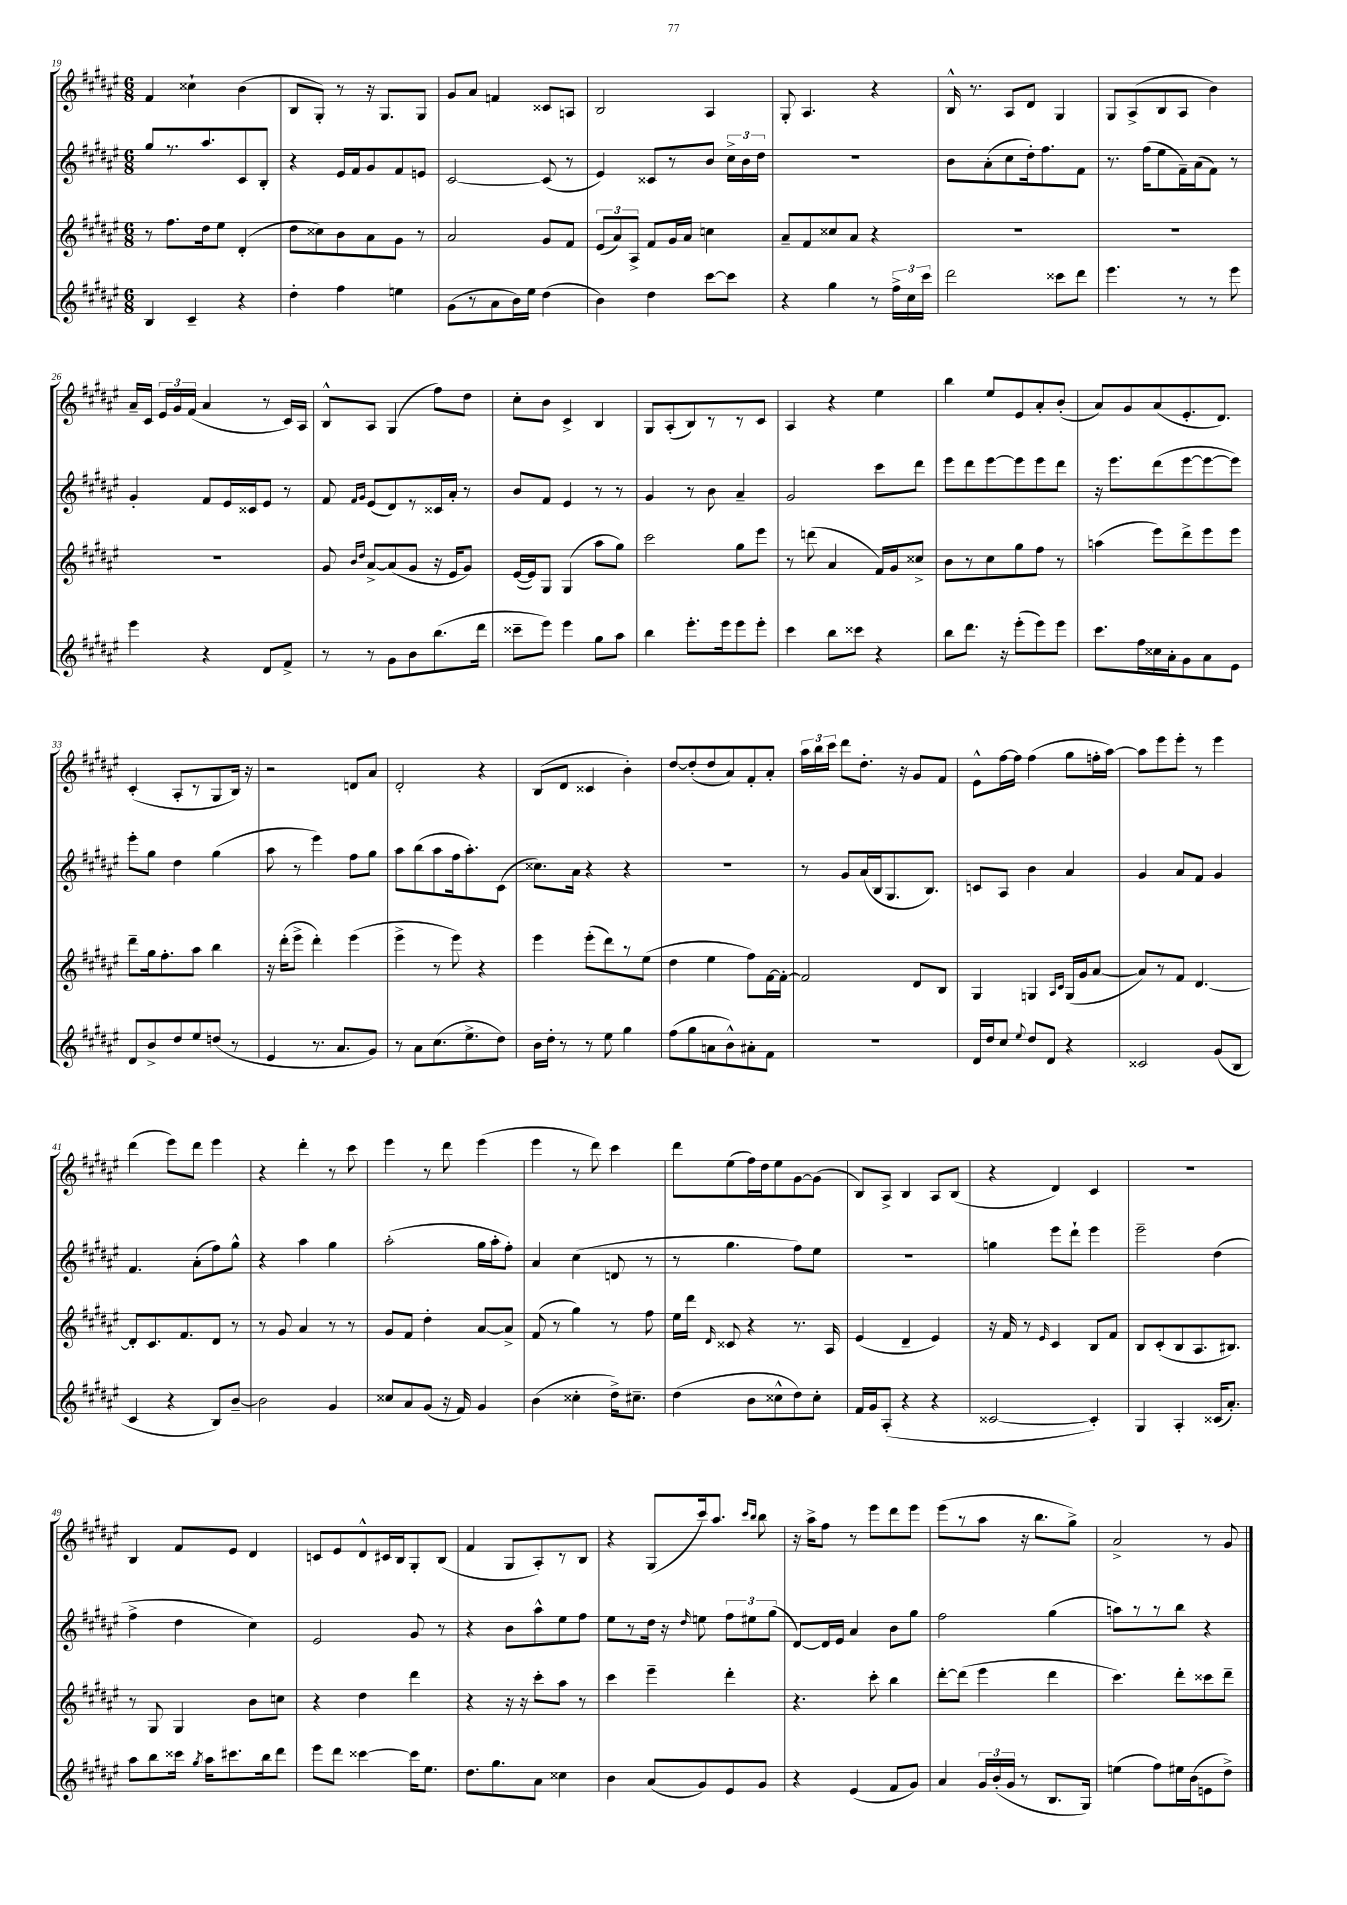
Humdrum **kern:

**kern	**kern	**kern	**kern
*part4	*part3	*part2	*part1
*staff4	*staff3	*staff2	*staff1
*clefG2	*clefG2	*clefG2	*clefG2
*k[f#c#g#d#a#e#]	*k[f#c#g#d#a#e#]	*k[f#c#g#d#a#e#]	*k[f#c#g#d#a#e#]
*M6/8	*M6/8	*M6/8	*M6/8
=19	=19	=19	=19
4B/	8r	8gg#/L	4f#/
.	8.ff#\L	8.r	.
4c#~/	.	.	4cc##X`\
.	16dd#\k	8.aa#/	.
.	8ee#\J	.	.
4r	(4d#'/	8c#/	(4b\
.	.	8B'/J	.
=20	=20	=20	=20
4dd#'\	8dd#\L	4r	8B/L
.	8cc##X\)	.	8G#'/J)
4ff#\	8b\	16e#/LL	8r
.	.	16f#/J	.
.	8a#\	8g#/	16r
.	.	.	8.G#/L
4een\	8g#\J	8f#/	.
.	8r	8en/J	8G#/J
=21	=21	=21	=21
(8g#\L	2a#/	[2c#/	8g#/L
8r	.	.	8a#/J
8a#\	.	.	4fn/
16b\L)	.	.	.
16ee#\JJ	.	.	.
(4dd#\	8g#/L	(8c#/]	8c##X/L
.	8f#/J	8r	8An/J
=22	=22	=22	=22
4b\)	(12e#/L	4e#/)	2B/
.	12a#/)	.	.
.	12A#^/J	.	.
4dd#\	8f#/L	8c##X/L	.
.	16g#/L	8r	.
.	16a#/JJ	.	.
[8ccc#\L	4ccn\	8b/J	4A#/
8ccc#\J]	.	24cc#^\LL	.
.	.	24b\	.
.	.	24dd#\JJ	.
=23	=23	=23	=23
4r	8a#~/L	2.r	8G#'/
.	8f#/	.	4.A#/
4gg#\	8cc##X/	.	.
.	8a#/J	.	.
8r	4r	.	4r
24ff#^\LL	.	.	.
24cc#\	.	.	.
24ccc#\JJ	.	.	.
=24	=24	=24	=24
2ddd#\	2.r	8b\L	16B^^/
.	.	.	8.r
.	.	(8a#'\	.
.	.	8cc#\	8A#/L
.	.	16dd#'\k)	8d#/J
.	.	8.ff#\	.
8ccc##X\L	.	.	4G#/
8ddd#\J	.	8f#\J	.
=25	=25	=25	=25
4.eee#\	2.r	8.r	8G#/L
.	.	.	(8A#^/
.	.	(16ff#\KL	.
.	.	8ee#\	8B/
8r	.	16f#~\L)	8A#/J
.	.	(16a#\J	.
8r	.	8f#\J)	4b\)
8eee#\	.	8r	.
!!LO:LB:g=z
=26	=26	=26	=26
4eee#\	2.r	4g#'/	16a#~/LL
.	.	.	16c#/JJ
.	.	.	24e#/LL
.	.	.	24g#/
.	.	.	(24f#/JJ
4r	.	8f#/L	4a#/
.	.	16e#/L	.
.	.	16c##X/J	.
8d#/L	.	8e#/J	8r
8f#^/J	.	8r	16c#/LL)
.	.	.	16A#/JJ
=27	=27	=27	=27
8r	8g#/	8f#/	8B^^/L
.	16qqb/LL	16qqf#/LL	.
.	16qqdd#/JJ	16qqg#/JJ	.
8r	[8a#^/L	(8e#/L	8A#/J
8g#\L	(8a#/]	8d#/)	(4G#/
8b\	8g#/J	8r	.
(8.bb\	16r	16c##X/L	8ff#\L)
.	16e#/KL	16a#'/JJ	.
.	8g#/J)	8r	8dd#\J
16ddd#\Jk	.	.	.
=28	=28	=28	=28
8ccc##X~\L	([16e#/LL	8b/L	8cc#'\L
.	16e#/J])	.	.
8eee#\J)	8G#/J	8f#/J	8b\J
4eee#\	(4G#/	4e#/	4c#^/
8gg#\L	8aa#\L	8r	4B/
8aa#\J	8gg#\J)	8r	.
=29	=29	=29	=29
4bb\	2ccc#\	4g#/	8G#/L
.	.	.	(8A#'/
8.eee#'\L	.	8r	8B/)
.	.	8b\	8r
16eee#\k	.	.	.
8eee#\	8gg#\L	4a#~/	8r
8eee#'\J	8eee#\J	.	8c#/J
=30	=30	=30	=30
4ccc#\	8r	2g#/	4A#/
.	(8dddn\	.	.
8bb\L	4a#/	.	4r
8ccc##X\J	.	.	.
4r	16f#/LL)	8ccc#\L	4ee#\
.	16g#/J	.	.
.	8cc##X^/J	8ddd#\J	.
=31	=31	=31	=31
8bb\L	8b\L	8eee#\L	4bb\
8.ddd#\J	8r	8ddd#\	.
.	8cc#\	[8eee#\	8ee#/L
16r	.	.	.
(8eee#'\L	8gg#\	8eee#\]	8e#/
8eee#\)	8ff#\J	8eee#\	8a#'/
8eee#\J	8r	8ddd#\J	(8b'/J
=32	=32	=32	=32
8.ccc#\L	(4aan\	16r	8a#/L)
.	.	8.eee#\L	.
.	.	.	8g#/
16ff#\L	.	.	.
16cc##X\	8eee#\L)	(8ddd#\	(8a#/
16a#'\J	.	.	.
8g#\	8ddd#^\	[8eee#\	8.e#'/
8a#\	8eee#\	8eee#\_	.
.	.	.	8.d#/J)
8e#\J	8eee#\J	8eee#\J])	.
!!LO:LB:g=z
=33	=33	=33	=33
8d#/L	8ddd#~\L	8eee#'\L	(4c#'/
8b^/	16gg#\k	8gg#\J	.
.	8.ff#'\	.	.
8dd#/	.	4dd#\	8A#'/L
8ee#/	8aa#\J	.	8r
(8ddn/J	4bb\	(4gg#\	8G#/
8r	.	.	16B/Jk)
.	.	.	16r
=34	=34	=34	=34
4e#/	16r	8aa#\	2r
.	(16ddd#'\KL	.	.
.	8eee#^\J	8r	.
8.r	4ddd#'\)	4eee#\)	.
8.a#/L	.	.	.
.	(4eee#\	8ff#\L	8dn/L
8g#/J)	.	8gg#\J	8a#/J
=35	=35	=35	=35
8r	4eee#^\	8aa#\L	2d#'/
8a#\L	.	(8bb\	.
(8.cc#\	8r	8aa#\	.
.	8eee#\)	16ff#\k	.
8.ee#^\	.	8.aa#'\)	.
.	4r	.	4r
8dd#\J)	.	(8c#\J	.
=36	=36	=36	=36
16b\LL	4eee#\	8.cc##X\L)	(8B/L
16dd#'\JJ	.	.	.
8r	.	.	8d#/J
.	.	16a#\Jk	.
8r	(8eee#'\L	4r	4c##X/
8ee#\	8ddd#\)	.	.
4gg#\	8r	4r	4b'\)
.	(8ee#\J	.	.
=37	=37	=37	=37
(8ff#\L	4dd#\	2.r	[8dd#/L
8gg#\	.	.	(8dd#'/]
8an\	4ee#\	.	8dd#/
8b^^\)	.	.	8a#/)
8a#X'\	8ff#\L)	.	8f#'/
8f#\J	[16f#\L	.	8a#'/J
.	16f#'\JJ_	.	.
=38	=38	=38	=38
2.r	2f#/]	8r	24aa#\LL
.	.	.	24bb\
.	.	.	24ccc#\JJ
.	.	8g#/L	8ddd#\L
.	.	(16a#/L	8.dd#'\J
.	.	16B/J	.
.	.	8.G#/	.
.	.	.	16r
.	8d#/L	.	8g#/L
.	.	8.B/J)	.
.	8B/J	.	8f#/J
=39	=39	=39	=39
16d#/LL	4G#/	8cn/L	8e#^^\L
16dd#/J	.	.	.
8cc#/J	.	8A#/J	[16ff#\L
.	.	.	16ff#\JJ]
8qqee#/	.	.	.
8dd#/L	4Gn/	4b\	(4ff#\
8d#/J	.	.	.
.	16qqA#/LL	.	.
.	16qqc#/JJ	.	.
4r	(16G/LL	4a#/	8gg#\L
.	16g#/J	.	.
.	[8a#/J	.	16ffn'\L
.	.	.	[16aa#\JJ)
=40	=40	=40	=40
2c##X/	8a#/L])	4g#/	8aa#\L]
.	8r	.	8eee#\
.	8f#/J	8a#/L	8eee#'\J
.	[4.d#/	8f#/J	8r
(8g#/L	.	4g#/	4eee#\
8B/J	.	.	.
!!LO:LB:g=z
=41	=41	=41	=41
4c#/	8d#'/L]	4.f#/	(4ddd#\
.	8.c#/	.	.
4r	.	.	8eee#\L)
.	8.f#/	.	.
.	.	(8a#'\L	8ddd#\J
8B/L)	8d#/J	8ff#\)	4eee#\
[8b~/J	8r	8gg#^^\J	.
=42	=42	=42	=42
2b\]	8r	4r	4r
.	8g#/	.	.
.	4a#/	4aa#\	4ddd#'\
4g#/	8r	4gg#\	8r
.	8r	.	8ccc#\
=43	=43	=43	=43
8cc##X/L	8g#/L	(2aa#'\	4eee#\
8a#/	8f#/J	.	.
(8g#/J	4dd#'\	.	8r
16r	.	.	8ddd#\
16f#/)	.	.	.
4g#/	[8a#/L	16gg#\LL	(4eee#\
.	.	16aa#'\J	.
.	8a#^/J]	8ff#'\J)	.
=44	=44	=44	=44
(4b\	(8f#/	4a#/	4eee#\
.	8r	.	.
4cc##X'\	4gg#\)	(4cc#\	8r
.	.	.	8ddd#\)
16dd#^\KL)	8r	8dn/	4ccc#\
8.cc#X~\J	.	.	.
.	8ff#\	8r	.
=45	=45	=45	=45
(4dd#\	16ee#\LL	8r	8ddd#\L
.	16ddd#\JJ	.	.
.	16qqd#/	.	.
.	8c##X/	4.gg#\	(8ee#\
8b\L	4r	.	16ff#\L)
.	.	.	16dd#\J
8cc##X^^\	.	.	8ee#\
8dd#\)	8.r	8ff#\L)	[8g#\
8cc##'\J	.	8ee#\J	(8g#\J]
.	16A#/	.	.
=46	=46	=46	=46
16f#/LL	(4e#/	2.r	8B/L)
16g#/J	.	.	.
(8A#'/J	.	.	8A#^/J
4r	4d#~/	.	4B/
4r	4e#/)	.	8A#/L
.	.	.	(8B/J
=47	=47	=47	=47
[2c##X/	16r	4ggn\	4r
.	16f#/	.	.
.	8r	.	.
.	16qqe#/	.	.
.	4c#/	8eee#\L	4d#/)
.	.	8ddd#`\J	.
4c##'/])	8B/L	4eee#\	4c#/
.	8f#/J	.	.
=48	=48	=48	=48
4G#/	8B/L	2eee#~\	2.r
.	(8c#'/	.	.
4A#'/	8B/	.	.
.	8.A#/	.	.
(16c##X/KL	.	(4dd#\	.
8.a#'/J)	8.B#X/J)	.	.
!!LO:LB:g=z
=49	=49	=49	=49
8aa#\L	8r	4ff#^\	4B/
8bb\	8G#/	.	.
16ccc##X\Jk	4G#/	4dd#\	8f#/L
8qgg#/	.	.	.
16aa#\KL	.	.	.
8.ccc#X\	.	.	8e#/J
.	8b\L	4cc#\)	4d#/
16bb\k	.	.	.
8ddd#\J	8ccn\J	.	.
=50	=50	=50	=50
8eee#\L	4r	2e#/	8cn/L
8ddd#\J	.	.	8e#/
[4ccc##X\	4dd#\	.	8d#^^/
.	.	.	16c#X/L
.	.	.	16B/J
16ccc##\KL]	4ddd#\	8g#/	8G#'/
8.ee#\J	.	.	.
.	.	8r	(8B/J
=51	=51	=51	=51
8.dd#\L	4r	4r	4f#/
8.gg#\	.	.	.
.	16r	8b\L	8G#/L
.	16r	.	.
8a#\J	8ccc#'\L	8aa#^^\	8A#'/)
4cc##X\	8aa#\J	8ee#\	8r
.	8r	8ff#\J	8B/J
=52	=52	=52	=52
4b\	4ccc#\	8ee#\L	4r
.	.	8r	.
(8a#/L	4eee#~\	16dd#\Jk	(8G#/L
.	.	16r	.
.	.	16qqdd#/	.
8g#/)	.	8een\	16ccc#/k)
.	.	.	8.aa#/J
8e#/	4ddd#'\	12ff#\L	.
.	.	12ee#X\	.
.	.	.	16qqccc#/LL
.	.	.	16qqbb/JJ
8g#/J	.	.	8bb\
.	.	(12gg#\J	.
=53	=53	=53	=53
4r	4.r	[8d#/L)	16r
.	.	.	16aa#^\KL
.	.	16d#/L]	8ff#\J
.	.	16e#/JJ	.
(4e#/	.	4a#/	8r
.	8ccc#'\	.	8eee#\L
8f#/L	4bb\	8b\L	8ddd#\
8g#/J)	.	8gg#\J	8eee#\J
=54	=54	=54	=54
4a#/	[8ddd#'\L	2ff#\	(8eee#\L
.	(8ddd#\J]	.	8r
24g#/LL	4eee#\	.	8aa#\J
(24b'/	.	.	.
24g#/JJ	.	.	.
8r	.	.	16r
.	.	.	8.bb\L
8.B/L	4ddd#\	(4gg#\	.
.	.	.	8gg#^\J)
16G#/Jk)	.	.	.
=55	=55	=55	=55
(4een\	4.ccc#\)	8aan\L)	2a#^/
.	.	8r	.
8ff#\L)	.	8r	.
16ee#X\L	8ddd#'\L	8bb\J	.
(16b\J	.	.	.
8en\	8ccc##X\	4r	8r
8dd#^\J)	8ddd#~\J	.	8g#/
==	==	==	==
*-	*-	*-	*-
